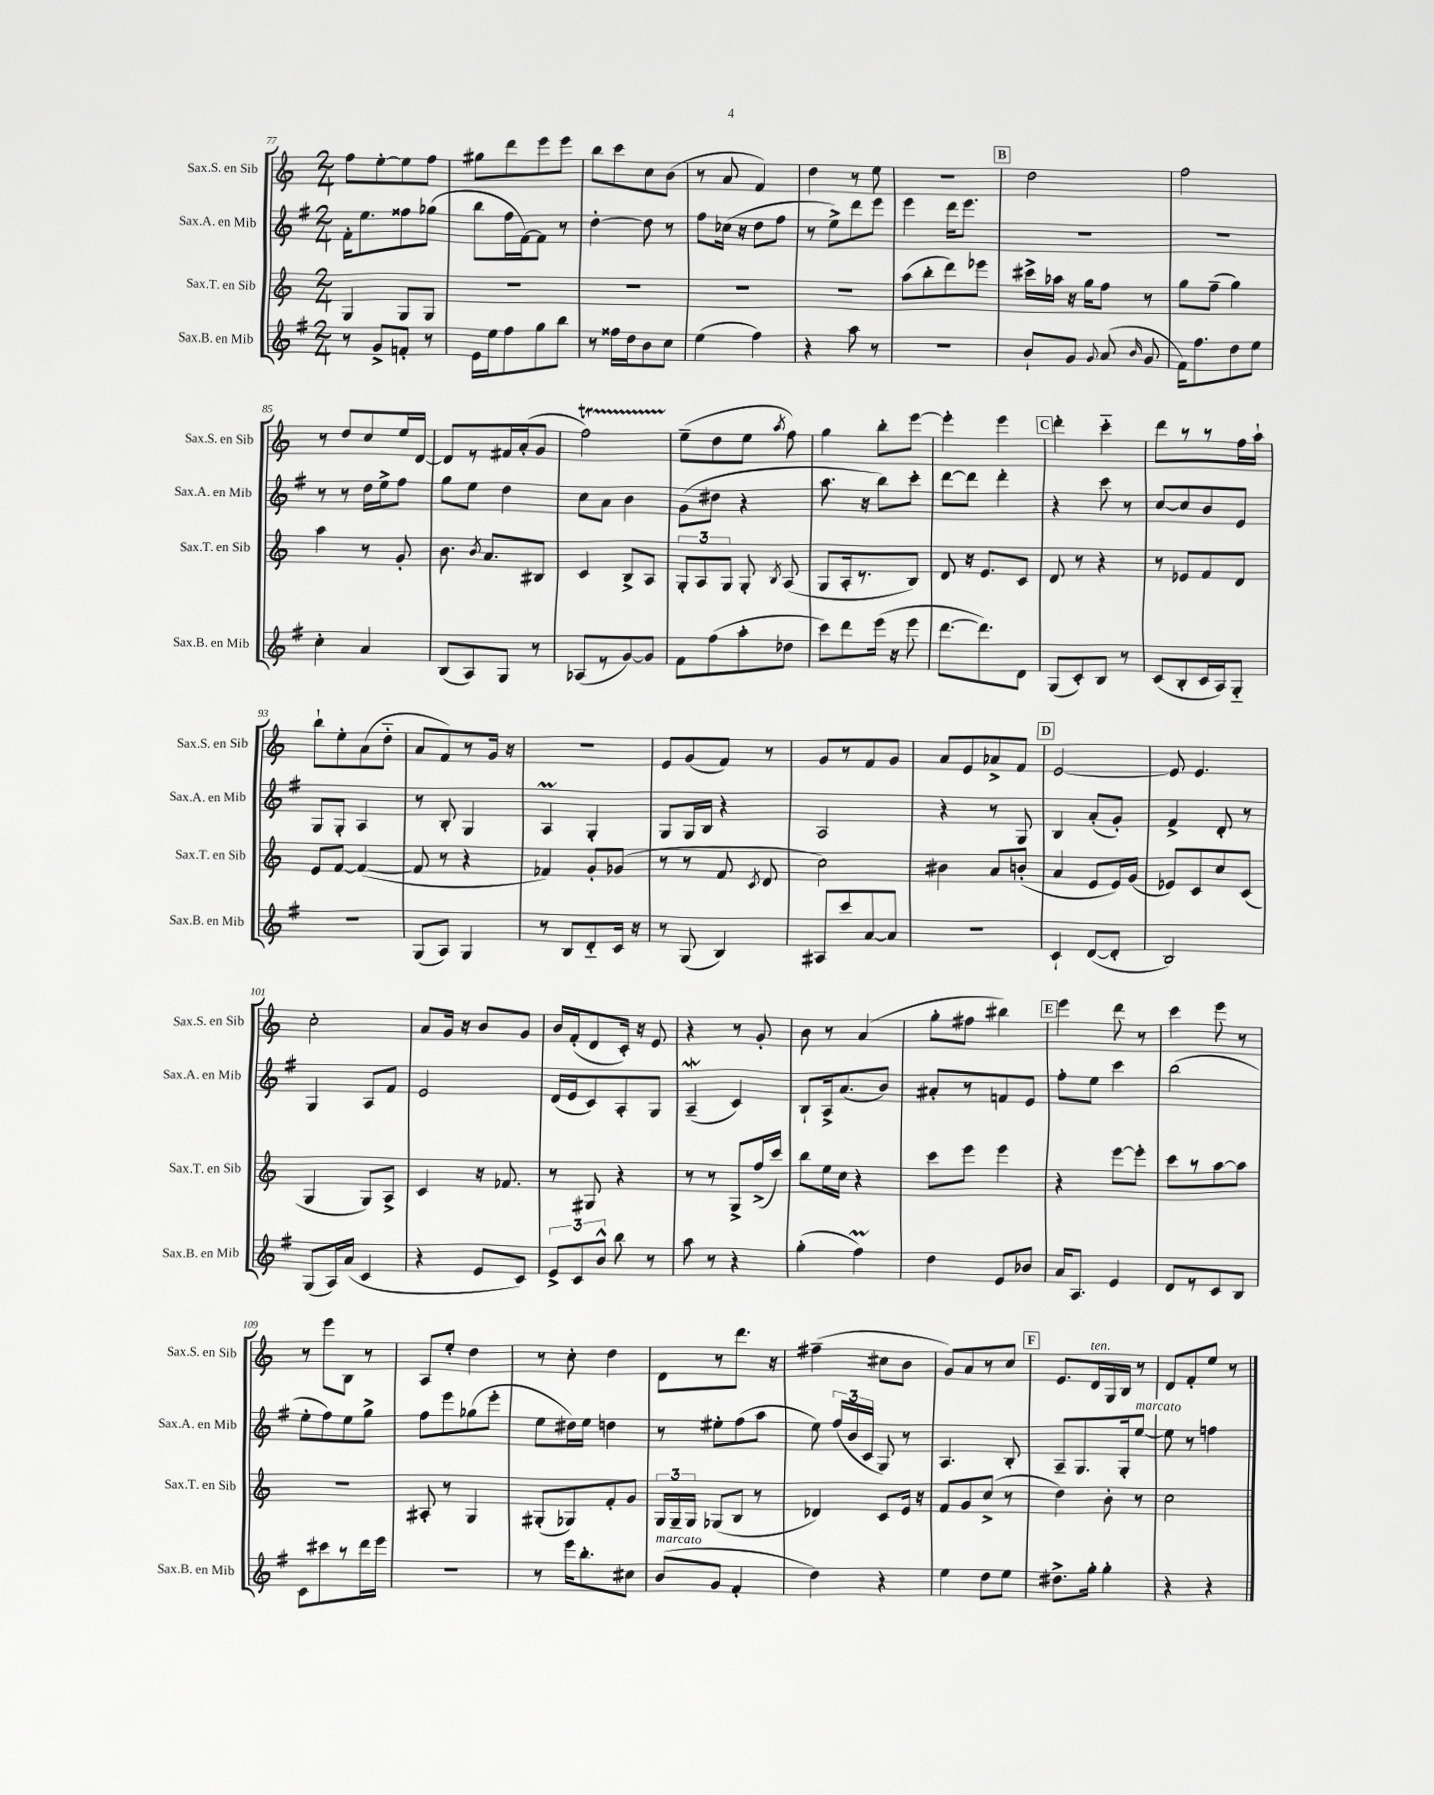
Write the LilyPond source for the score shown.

<<
\new StaffGroup <<
\new Staff = "s0" \with { instrumentName = "Sax.S. en Sib" shortInstrumentName = "Sax.S. en Sib" } {
    \clef treble \key c \major \numericTimeSignature \time 2/4
    \autoBeamOff f''8[ e''8~-. e''8 f''8] |
    gis''8[ d'''8 e'''8 e'''8] |
    b''8[ c'''8 c''8 b'8]( |
    r8 a'8 f'4) |
    d''4 r8 e''8 |
    R2 |
    \mark \markup { \box "B" } d''2 |
    f''2 |
    r8 d''8[ c''8 e''16 d'16]~ |
    d'8[ r8 fis'16 a'16-.( g'8] |
    f''2\startTrillSpan) |
    e''8[--\stopTrillSpan( d''8 e''8] \acciaccatura { a''8 } f''8) |
    g''4 b''8[-. e'''8]~ |
    e'''4-. e'''4 |
    \mark \markup { \box "C" } d'''4-. c'''4-_ |
    d'''8[ r8 r8 f''16 a''16]-! |
    b''8[-! e''8-. a'8( d''8]-_ |
    a'8[ f'8) r8 g'16] r16 |
    r2 |
    e'8[ g'8( f'8]) r8 |
    g'8[ r8 f'8 g'8] |
    a'8[ e'8 aes'8-> f'8] |
    \mark \markup { \box "D" } e'2~ |
    e'8 e'4. |
    c''2-. |
    a'8[ g'16] r16 b'8[ g'8] |
    b'16[ f'16-.( d'8 c'16]-.) r16 e'8 |
    r4 r8 g'8-. |
    b'8 r8 a'4( |
    g''8[-. fis''8] bis''4) |
    \mark \markup { \box "E" } e'''4 d'''8 r8 |
    c'''4 e'''8 r8 |
    r8 e'''8[ b8] r8 |
    a8[ e''8]-. d''4 |
    r8 c''8-. d''4 |
    d'8[ r8 d'''8.] r16 |
    fis''4--( cis''8[ b'8] |
    g'8[) a'8 r8 c''8] |
    \mark \markup { \box "F" } e'8.[ d'16^\markup { \italic "ten." } g16 b16] r8 |
    d'8[ f'8-. e''8] r8 \bar "|." |
}
\new Staff = "s1" \with { instrumentName = "Sax.A. en Mib" shortInstrumentName = "Sax.A. en Mib" } {
    \clef treble \key g \major \numericTimeSignature \time 2/4
    \autoBeamOff fis'16[-. e''8. fisis''8 ges''8]( |
    b''8[ fis''16 fis'16~) fis'8] r8 |
    d''4~-. d''8 r8 |
    fis''8[ ces''16]( r16 d''8[ fis''8] |
    r8 e''8[->) d'''8 e'''8] |
    e'''4 d'''16[ e'''8.] |
    \mark \markup { \box "B" } R2 |
    R2 |
    r8 r8 d''16[ e''16-> fis''8] |
    g''8[ e''8] d''4 |
    c''8[ a'8] b'4 |
    g'8[( dis''8] r4 |
    a''8. r16 b''8[) c'''8]-. |
    d'''8[~ d'''8] d'''4-. |
    \mark \markup { \box "C" } r4 c'''8 r8 |
    c''8[~ c''8 b'8 e'8] |
    g8[ g8]-. a4 |
    r8 b8-. g4 |
    a4\prall g4-. |
    g8[ g16 b16] r4 |
    a2 |
    r4 r8 g8 |
    \mark \markup { \box "D" } b4 a'8[-.( g'8]-.) |
    fis'4-> d'8-. r8 |
    g4 a8[ fis'8] |
    e'2 |
    d'16[( e'16 c'8) a8-. g8] |
    a4--\mordent( c'4) |
    b8[-! a16-> a'8.( b'8]) |
    ais'8[-. r8 f'8 e'8] |
    \mark \markup { \box "E" } fis''8[-. e''8] c'''4 |
    b''2( |
    e''8[-. fis''8) e''8 g''8]-> |
    fis''8[ e'''8 ges''8( e'''8]-. |
    e''8[ dis''16) e''16] d''4 |
    r8 eis''8[-. fis''8( a''8] |
    e''8) \tuplet 3/2 { fis''16[( b'16 c'16] } g8) r8 |
    a4. b8-. |
    \mark \markup { \box "F" } a8[-- g8. g16-. e''8]~^\markup { \italic "marcato" } |
    e''8 r8 f''4 \bar "|." |
}
\new Staff = "s2" \with { instrumentName = "Sax.T. en Sib" shortInstrumentName = "Sax.T. en Sib" } {
    \clef treble \key c \major \numericTimeSignature \time 2/4
    \autoBeamOff g4 g8[ g8] |
    R2 |
    R2 |
    R2 |
    R2 |
    a''8[( b''8-. d'''8) ees'''8] |
    \mark \markup { \box "B" } cis'''16[-> aes''16] r16 g''16[ f''8] r8 |
    g''8[ f''8]--( g''4) |
    a''4 r8 g'8-. |
    b'8. \acciaccatura { b'8 } a'8.[ bis8] |
    c'4 b8[-> a8] |
    \tuplet 3/2 { g8[-. a8 g8] } g8-. \acciaccatura { b8 } a8( |
    g8[ a16-. r8. b8]) |
    d'8 r16 e'8.[ c'8] |
    \mark \markup { \box "C" } d'8 r8 r4 |
    r8 ees'8[ f'8 d'8] |
    e'8[ f'8]~ f'4~( |
    f'8 r8 r4 |
    fes'4) g'8[-. ges'8]( |
    r8 r8 f'8 \acciaccatura { c'8 } d'8 |
    c''2) |
    bis'4 a'8[ b'8]-.( |
    \mark \markup { \box "D" } a'4 e'8[ e'16) g'16]( |
    ees'8[) c'8 c''8 c'8]( |
    g4 g8[) a8]-> |
    c'4 r16 fes'8. |
    r8 gis8 r4 |
    r8 r8 g8[-> f''16->( c'''16]) |
    b''8[ e''16 c''16] r4 |
    c'''8[ e'''8] e'''4 |
    \mark \markup { \box "E" } r4 e'''8[~ e'''8]-. |
    c'''8[ r8 a''8~ a''8] |
    r2 |
    ais8-. r8 g4 |
    gis8[-.( ges8) f'8-. g'8] |
    \tuplet 3/2 { g16[ g16-- g16] } ges8[( b8] r8 |
    des'4) c'8[ e'16] r16 |
    f'8[ g'8 c''8]->( r8 |
    \mark \markup { \box "F" } d''4) b'8-. r8 |
    c''2 \bar "|." |
}
\new Staff = "s3" \with { instrumentName = "Sax.B. en Mib" shortInstrumentName = "Sax.B. en Mib" } {
    \clef treble \key g \major \numericTimeSignature \time 2/4
    \autoBeamOff r8 g'8[-> f'8]-. r8 |
    e'16[ e''16 fis''8 g''8 b''8] |
    r8 fisis''16[ d''16 b'8 c''8] |
    e''4( fis''4) |
    r4 a''8 r8 |
    r2 |
    \mark \markup { \box "B" } b'8[-! g'8] \appoggiatura { g'8 } a'8( \grace { b'16 } g'8 |
    fis'16[) fis''8. d''8 e''8] |
    c''4-. a'4 |
    b8[( a8) g8] r8 |
    aes8[( r8 g'8~) g'8] |
    fis'8[ fis''8( a''8-. des''8] |
    c'''8[) d'''8 e'''16]( r16 e'''8 |
    d'''8.[~ d'''8.) d'8] |
    \mark \markup { \box "C" } g8[( c'8-.) b8] r8 |
    c'8[( b8-. c'16 a16) g8]-_ |
    R2 |
    g8[( a8]) g4 |
    r8 b8[ d'8-_ c'16] r16 |
    r8 g8( b4) |
    ais8[ c'''8 a'8~ a'8] |
    R2 |
    \mark \markup { \box "D" } c'4-! d'8[~( d'8]-. |
    b2) |
    g8[( a16) a'16]( c'4 |
    r4 e'8[ c'8]) |
    \tuplet 3/2 { e'8[-> c'8 b'8]-^ } b''8 r8 |
    a''8 r8 r4 |
    g''4-.( fis''4\prall) |
    d''4 e'8[ bes'8] |
    \mark \markup { \box "E" } a'16[ a8.] e'4 |
    d'8[ r8 c'8 b8] |
    c'8[ cis'''8 r8 d'''16 e'''16] |
    r2 |
    r8 e'''16[ b''8.-. cis''8] |
    b'8[^\markup { \italic "marcato" }( g'8] fis'4-. |
    d''4) r4 |
    e''4 d''8[ e''8] |
    \mark \markup { \box "F" } dis''8.[-> g''16]-. g''4-. |
    r4 r4 \bar "|." |
}
>>
>>
\layout { \context { \Score currentBarNumber = #77 } }
